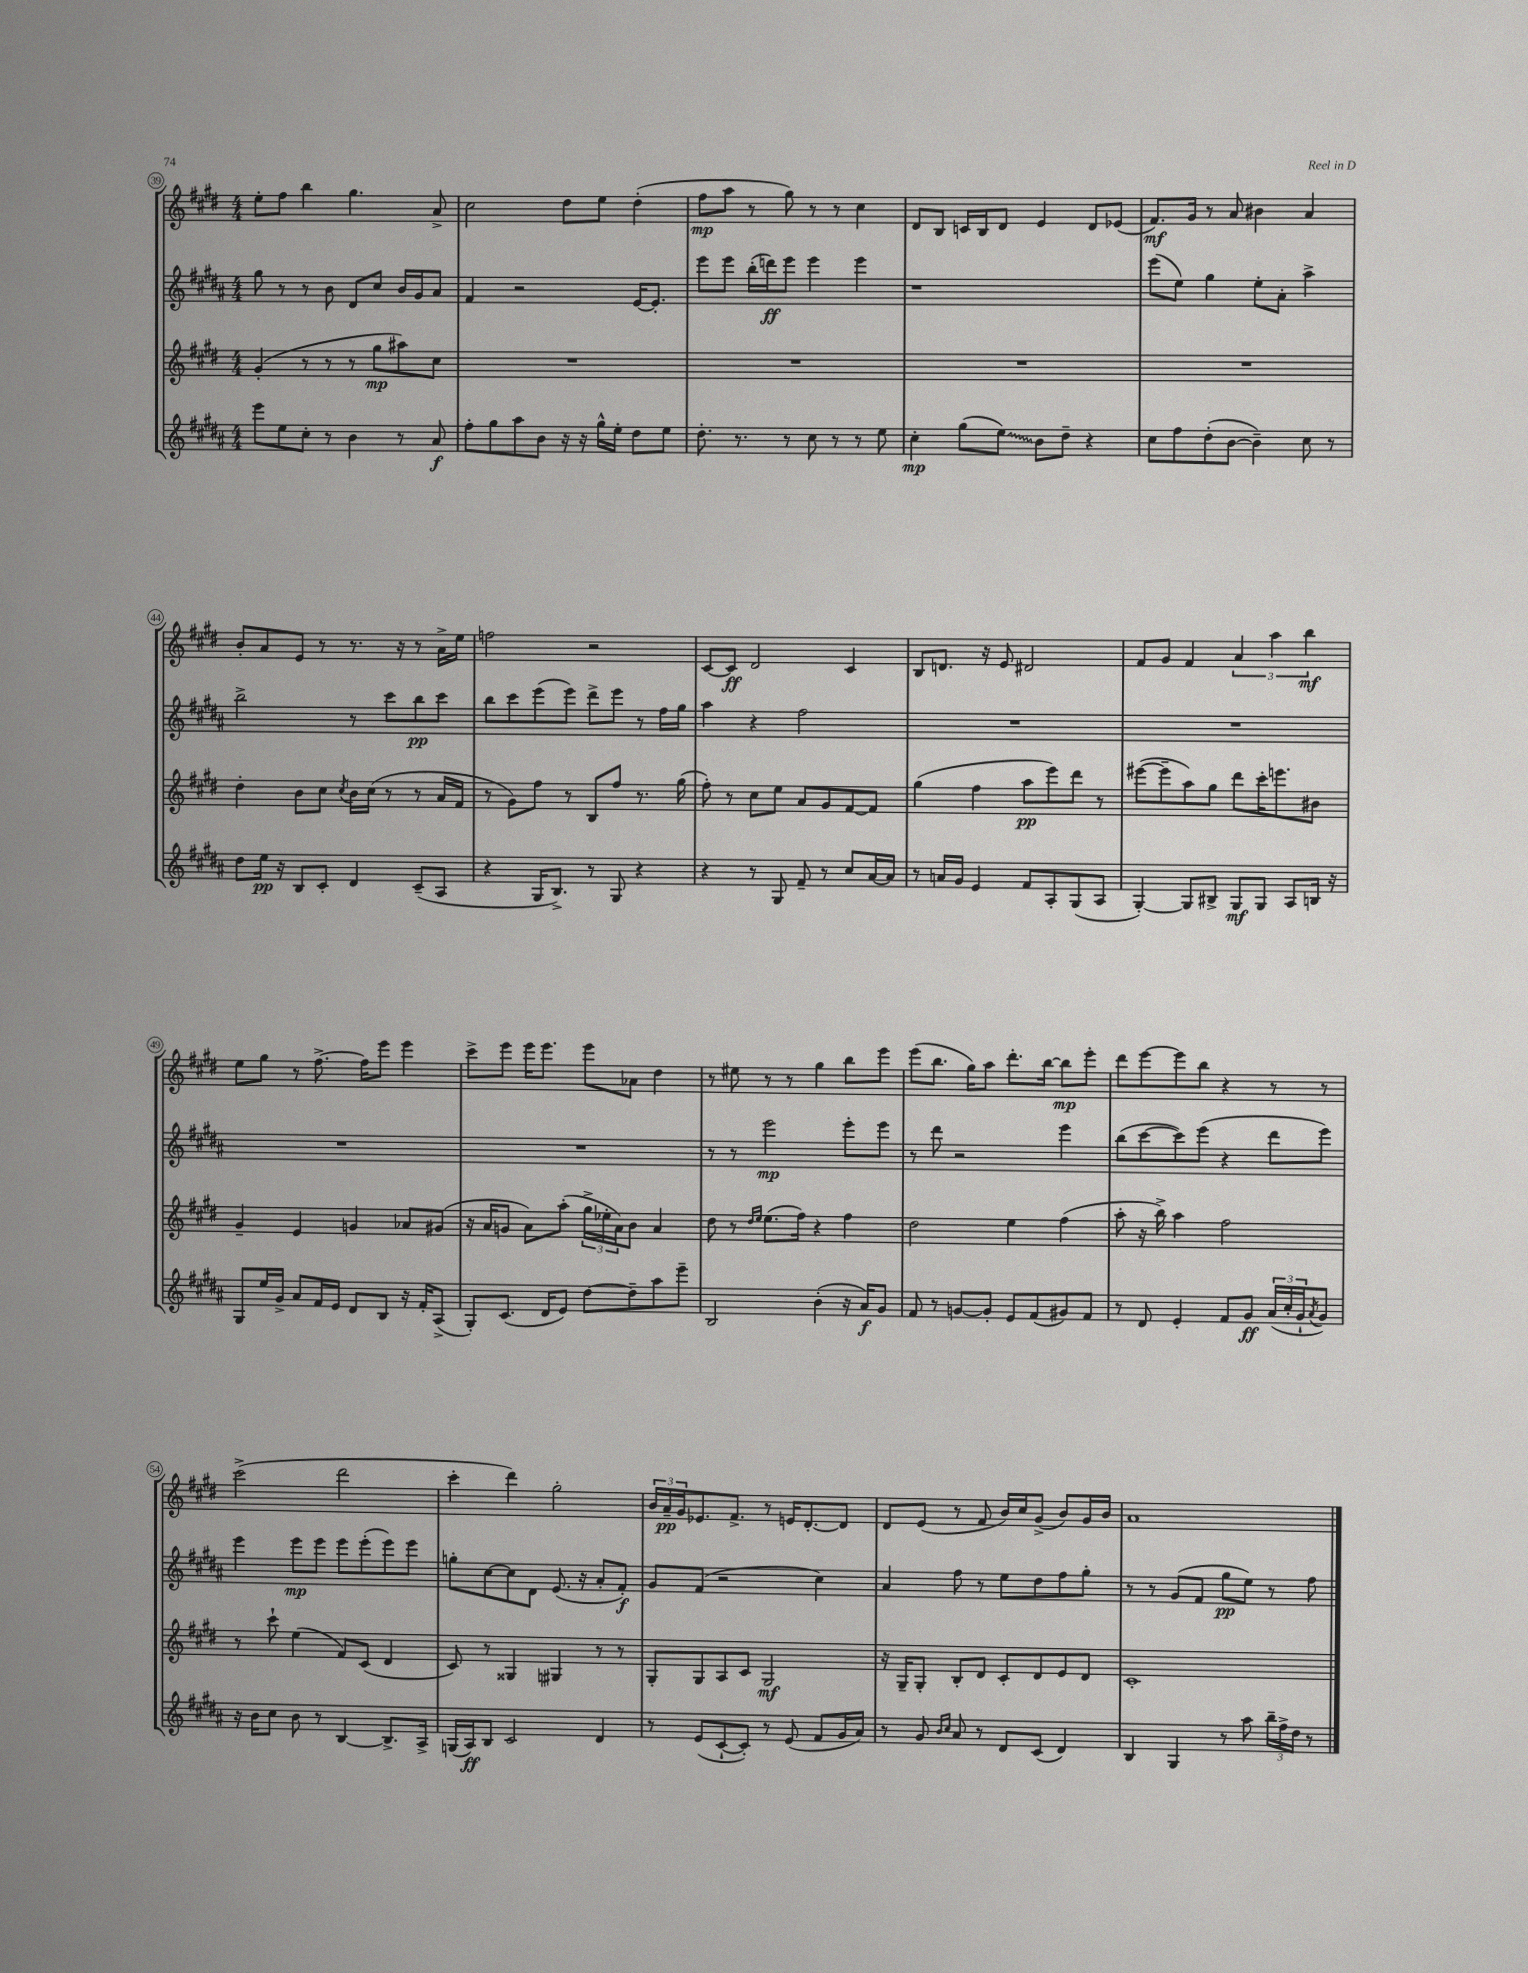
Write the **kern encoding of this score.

**kern	**kern	**kern	**kern
*staff4	*staff3	*staff2	*staff1
*clefG2	*clefG2	*clefG2	*clefG2
*k[f#c#g#d#a#]	*k[f#c#g#d#]	*k[f#c#g#d#a#]	*k[f#c#g#d#]
*M4/4	*M4/4	*M4/4	*M4/4
8eee\L	(4g#'/	8gg#\	8ee'\L
8ee\	.	8r	8ff#\J
8cc#'\J	8r	8r	4bb\
8r	8r	8b\	.
4b\	8r	8d#/L	4.gg#\
.	8gg#\L	8cc#/J	.
8r	8aa#\)	16b/LL	.
.	.	16g#/J	.
8a#/	8cc#\J	8a#/J	8a^/
=	=	=	=
8ff#'\L	1r	4f#/	2cc#\
8gg#\	.	.	.
8aa#\	.	2r	.
8b\J	.	.	.
16r	.	.	8dd#\L
16r	.	.	.
16gg#^^\LL	.	.	8ee\J
16ee'\JJ	.	.	.
8dd#\L	.	[16e/LK	(4dd#'\
.	.	8.e'/]J	.
8ee\J	.	.	.
=	=	=	=
8.dd#'\	1r	8eee\L	8ff#\L
.	.	8eee\J	8aa\J
8.r	.	.	.
.	.	(16bb'\LL	8r
.	.	16ddd\J)	.
8r	.	8eee\J	8gg#\)
8cc#\	.	4eee\	8r
8r	.	.	8r
8r	.	4eee\	4cc#\
8ee\	.	.	.
=	=	=	=
4cc#'\	1r	1r	8d#/L
.	.	.	8B/J
(8gg#\L	.	.	16c/LL
.	.	.	16B/J
8ee\J)	.	.	8d#/J
8b\L	.	.	4e/
8dd#~\J	.	.	.
4r	.	.	8d#/L
.	.	.	(8e-/J
=	=	=	=
8cc#\L	1r	(8eee\L	8.f#/L)
8ff#\	.	8ee\J)	.
.	.	.	16g#/Jk
(8dd#'\	.	4gg#\	8r
[8b\J	.	.	8a/
4b~\])	.	8ee'\L	4b#\
.	.	8a#'\J	.
8cc#\	.	4aa#^\	4a/
8r	.	.	.
=	=	=	=
8dd#\L	4dd#'\	2bb^\	8b'/L
16ee\Jk	.	.	8a/
16r	.	.	.
8B/L	8b\L	.	8e/J
8c#'/J	8cc#\J	.	8r
.	8qcc#/	.	.
4d#/	16b\LL	8r	8.r
.	(16cc#\JJ	.	.
.	8r	8ccc#\L	.
.	.	.	16r
(8c#~/L	8r	8bb\	8r
8A#/J	16a/LL	8ccc#\J	16a^\LL
.	16f#/JJ	.	16ee\JJ
=	=	=	=
4r	8r	8bb\L	2ff\
.	8g#\L)	8ccc#\	.
16G#/LK	8ff#\J	(8eee\	.
8.B^/J)	.	.	.
.	8r	8eee\J)	.
8r	8B/L	8ddd#^\L	2r
8G#/	8ff#/J	8eee\J	.
4r	8.r	8r	.
.	.	16ff#\LL	.
.	(16gg#\	16gg#\JJ	.
=	=	=	=
4r	8ff#'\)	4aa#\	[8c#/L
.	8r	.	8c#/]J
8r	8cc#\L	4r	2d#/
8G#/	8ee\J	.	.
8f#~/	8a/L	2ff#\	.
8r	8g#/	.	.
8cc#/L	[8f#/	.	4c#/
[16a#/L	8f#/]J	.	.
16a#/]JJ	.	.	.
=	=	=	=
8r	(4gg#\	1r	8B/L
16a/LL	.	.	8.d/J
16g#/JJ	.	.	.
4e/	4ff#\	.	.
.	.	.	16r
.	.	.	8e/
8f#/L	8aa\L	.	2d#/
8A#'/	8eee\)	.	.
(8G#/	8ddd#\J	.	.
8A#/J	8r	.	.
=	=	=	=
[4G#'/)	([8eee#\L	1r	8f#/L
.	8eee#~\]	.	8g#/J
8G#/]L	8aa\)	.	4f#/
8B#^/J	8gg#\J	.	.
8G#/L	8ddd#\L	.	6a/
8G#/J	16ccc#'\K	.	.
.	.	.	6aa\
.	8.eee\	.	.
8A#/L	.	.	.
.	.	.	6bb\
16B/Jk	8b#\J	.	.
16r	.	.	.
=	=	=	=
8G#/L	4g#~/	1r	8ee\L
16ee/L	.	.	8gg#\J
16g#^/JJ	.	.	.
8a#/L	4e/	.	8r
16f#/L	.	.	[8.ff#^\
16e/JJ	.	.	.
8d#/L	4g/	.	.
.	.	.	16ff#\]LK
8B/J	.	.	8eee\J
16r	8a-/L	.	4eee\
16f#'/LK	.	.	.
(8A#^/J	(8g#/J	.	.
=	=	=	=
8G#'/L)	16r	1r	8ccc#^\L
.	16a/LK	.	.
(8.c#/J	8g/J	.	8eee\J
.	8a\L)	.	16eee\LK
16d#/LK	.	.	8.eee\J
8e/J)	(8aa'\J	.	.
[8dd#\L	24gg#^\LL	.	8eee\L
.	24ee-'\	.	.
.	24a\J)	.	.
8dd#~\]	8b\J	.	8a-\J
8aa#\	4a/	.	4dd#\
8eee~\J	.	.	.
=	=	=	=
2B/	8dd#\	8r	8r
.	8r	8r	8ee#\
.	16qqdd#/LL	.	.
.	16qqee/JJ	.	.
.	(8.ee\L	2eee\	8r
.	.	.	8r
.	16ff#\Jk)	.	.
(4b'\	4r	.	4gg#\
16r	4ff#\	8eee'\L	8bb\L
16a#/LK)	.	.	.
8g#/J	.	8eee\J	8eee\J
=	=	=	=
8f#/	2dd#\	8r	(8eee\L
8r	.	8ddd#\	8.bb\J
[8g/L	.	2r	.
.	.	.	16gg#\LK)
8g'/]J	.	.	8aa\J
8e/L	4ee\	.	8.ddd#'\L
(8f#/	.	.	.
.	.	.	[16bb\Jk
8g#/)	(4ff#\	4eee\	8bb\]L
8f#/J	.	.	8eee'\J
=	=	=	=
8r	8aa'\	(8bb\L	8ddd#\L
8d#/	16r	[8ccc#\	[8eee\
.	16bb^\)	.	.
4e'/	4aa\	8ccc#\])	8eee\]
.	.	(8eee\J	8bb\J
8f#/L	2ff#\	4r	4r
8g#/J	.	.	.
(24a#/LL	.	8ddd#\L	8r
24cc#'/	.	.	.
24g#`/J	.	.	.
8qa#/	.	.	.
8g#/J)	.	8eee\J)	8r
=	=	=	=
16r	8r	4eee\	(2ccc#^\
16b\LK	.	.	.
8cc#\J	8ccc#`\	.	.
8b\	(4ee\	8eee\L	.
8r	.	8eee\J	.
[4B/	8f#/L)	8eee\L	2ddd#\
.	(8c#/J	(8eee'\	.
8.B^/]L	4d#/	8eee\)	.
.	.	8eee\J	.
16A#^/Jk	.	.	.
=	=	=	=
(16G/LL	8c#/)	8gg'\L	4ccc#'\
16A#/J)	.	.	.
8B/J	8r	[8cc#\	.
2c#/	4G##/	8cc#\]	4ddd#\)
.	.	8d#\J	.
.	4G#/	(8.e/	2gg#'\
.	.	16r	.
4d#/	8r	8a#'/L	.
.	8r	8f#'/J)	.
=	=	=	=
8r	8G#'/L	8g#/L	24b/LL
.	.	.	24a~/
.	.	.	24g#/J
(8e/L	8G#/	(8f#/J	8.e-/
[8c#`/	8A/	2r	.
.	.	.	8.f#^/J
8c#'/]J)	8c#/J	.	.
8r	2G#/	.	8r
(8e/	.	.	16e/LK
.	.	.	[8.d#'/
8f#/L	.	4cc#\)	.
16g#/L	.	.	8d#/]J
16a#/JJ)	.	.	.
=	=	=	=
8r	16r	4a#/	8d#/L
.	16G#~/LK	.	.
8g#/	8G#'/J	.	(8e/J
16qqb/LL	.	.	.
16qqcc#/JJ	.	.	.
8a#/	8B'/L	8ff#\	8r
8r	8d#/J	8r	8f#/
8d#/L	8c#'/L	8ee\L	16b/LL)
.	.	.	16cc#/J
(8c#/J	8d#/	8dd#\	(8g#^/J
4d#/)	8e/	8ff#\	8b/L)
.	8d#/J	8gg#'\J	16g#/L
.	.	.	16b/JJ
=	=	=	=
4B/	1c#'	8r	1a
.	.	8r	.
4G#/	.	(8g#/L	.
.	.	8f#/J	.
8r	.	8gg#\L	.
8aa#\	.	8ee\J)	.
24bb~\LL	.	8r	.
24ff#^\	.	.	.
24dd#\JJ	.	.	.
8r	.	8ff#\	.
==	==	==	==
*-	*-	*-	*-
